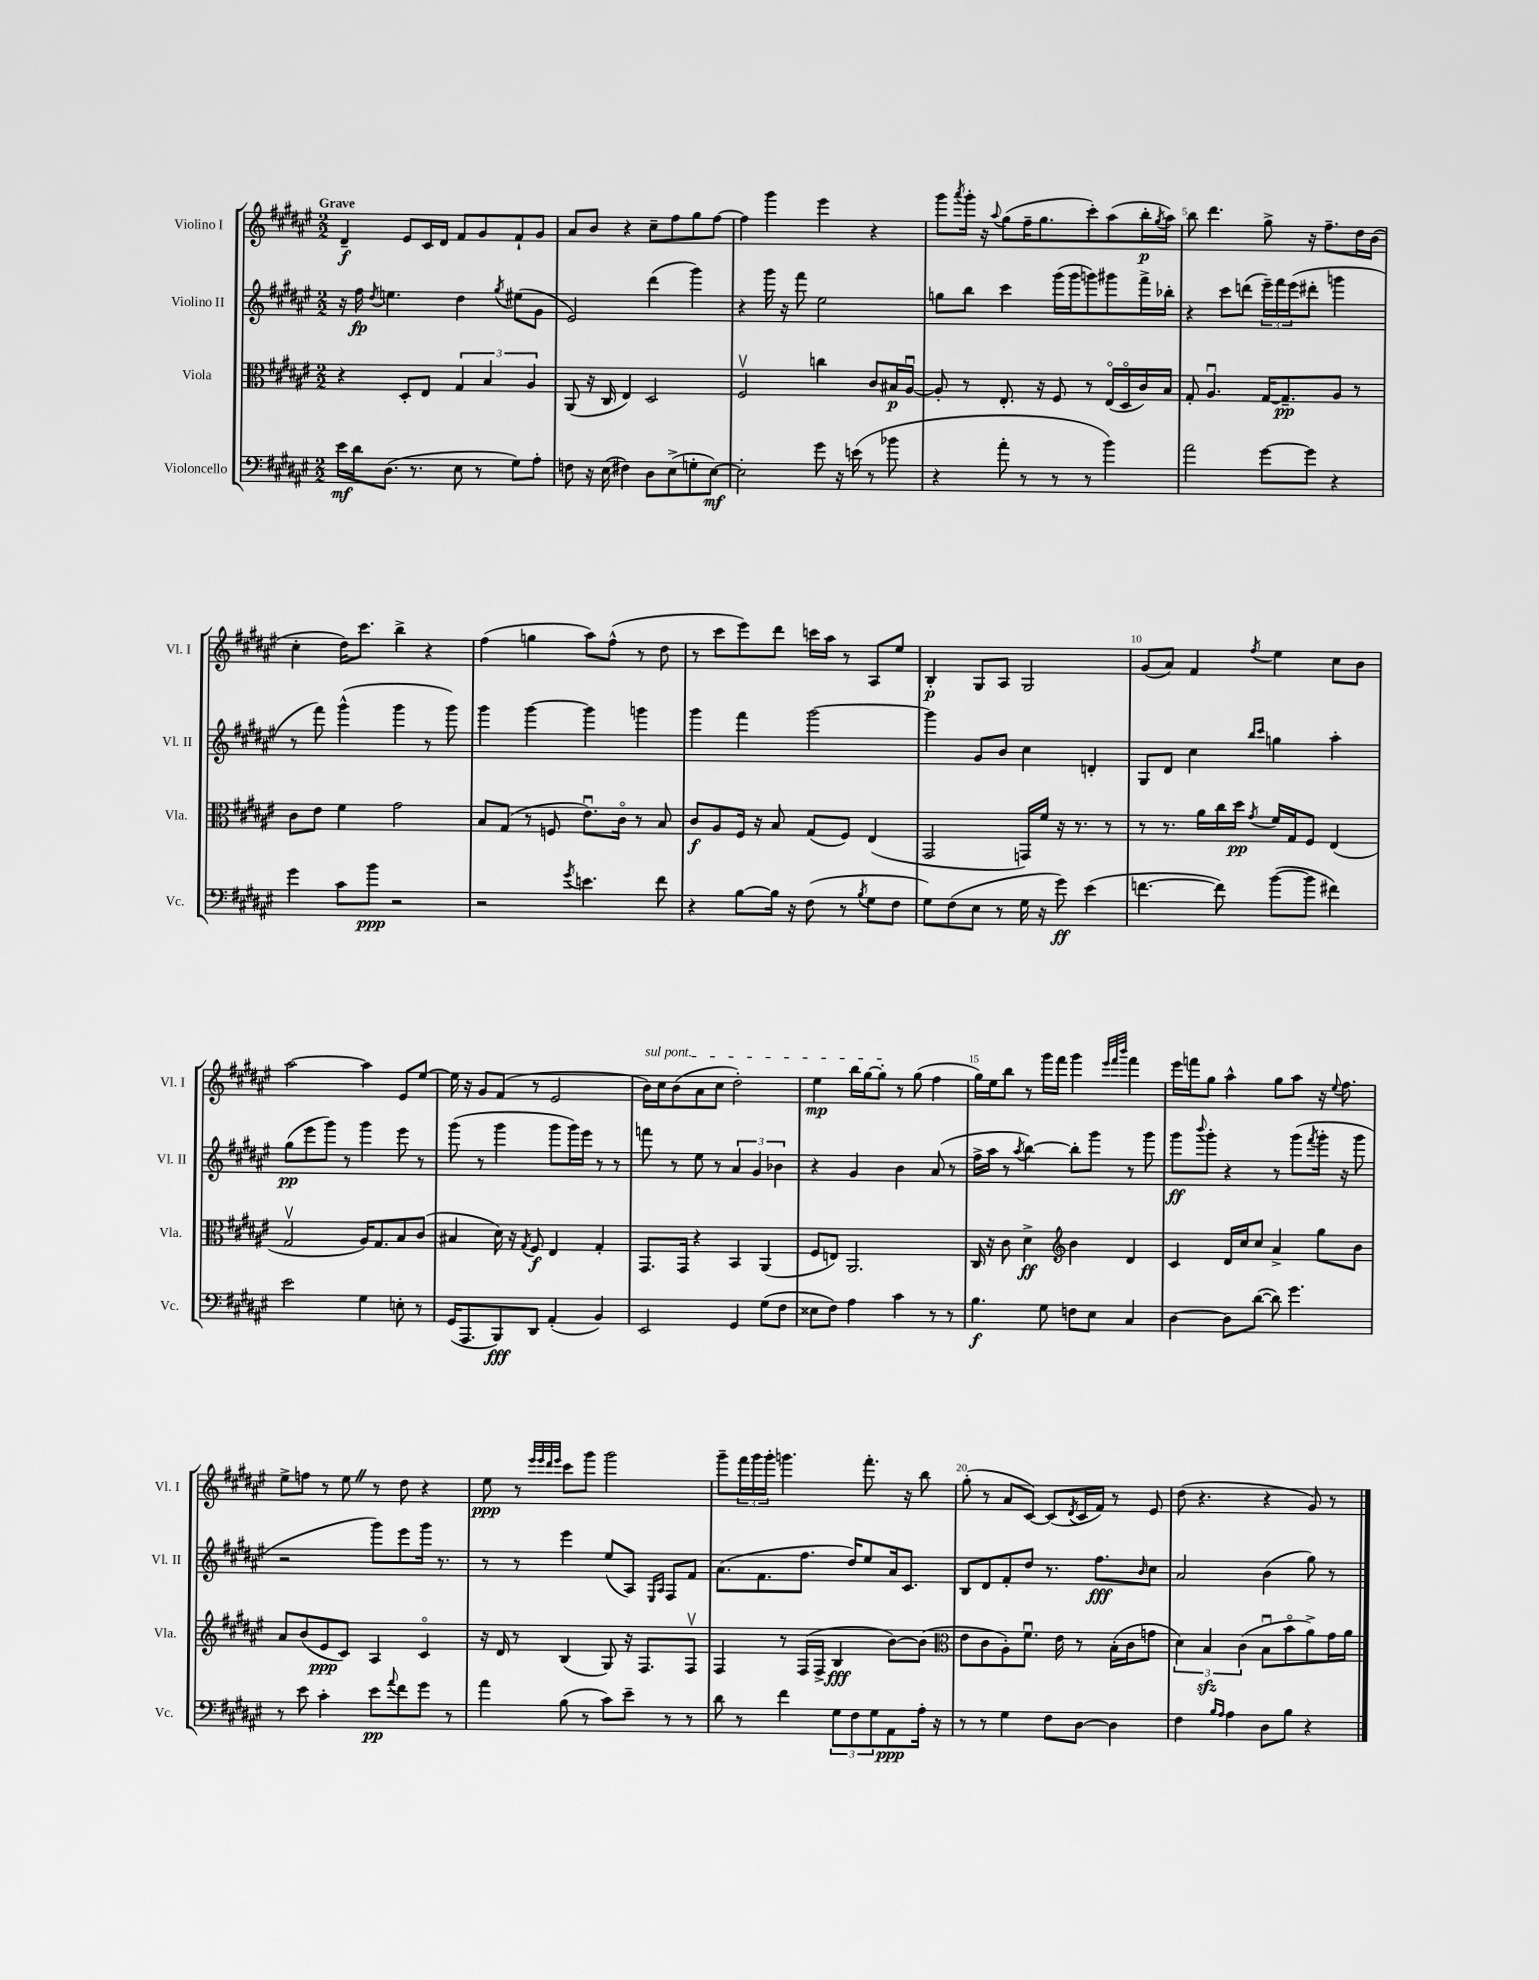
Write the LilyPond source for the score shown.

<<
\new StaffGroup <<
\new Staff = "s0" \with { instrumentName = "Violino I" shortInstrumentName = "Vl. I" } {
    \clef treble \key fis \major \numericTimeSignature \time 2/2 \tempo "Grave"
    dis'4--\f eis'8 cis'16 dis'16 fis'8 gis'8 fis'8-! gis'8 |
    ais'8 b'8 r4 cis''8-- fis''8 gis''8 fis''8~ |
    fis''4 gis'''4 eis'''4 r4 |
    gis'''8 \acciaccatura { ais'''8 } gis'''16-. r16 \appoggiatura { ais''8 } gis''8( fis''16-- gis''8. cis'''8-.) ais''8( b''16-.\p \acciaccatura { gis''8 } ais''16) |
    b''8 dis'''4. gis''8-> r16 fis''8.-- dis''16 b'16( |
    cis''4-. dis''16) cis'''8. b''4-> r4 |
    fis''4( g''4 ais''8) fis''8-^( r8 dis''8 |
    r8 cis'''8 eis'''8) dis'''8 c'''16 ais''16 r8 ais8 eis''8 |
    b4-.\p gis8 ais8 gis2 |
    gis'8( ais'8) fis'4 \acciaccatura { fis''8 } eis''4 cis''8 b'8 |
    ais''2~ ais''4 eis'8 eis''8~ |
    eis''16 r16 gis'8 fis'8( r8 eis'2 |
    \once \override TextSpanner.bound-details.left.text = \markup { \italic "sul pont." } b'16\startTextSpan) cis''16 b'8( ais'8 cis''8 dis''2-.) |
    eis''4\mp b''16 gis''16~ gis''8-.\stopTextSpan r8 gis''8( fis''4 |
    gis''16) eis''16 b''8 r8 gis'''16 fis'''16 gis'''4 \grace { eis'''32 fis'''32 b'''32 } fis'''4 |
    eis'''16 f'''16 gis''8 ais''4-^ gis''8 ais''8 r16 \appoggiatura { eis''8 } fis''8. |
    eis''8-> f''8 r8 eis''8 \once \override BreathingSign.text = \markup { \musicglyph "scripts.caesura.straight" } \breathe r8 dis''8 r4 |
    eis''8\ppp r8 \grace { eis'''32 eis'''32 dis'''32 eis'''32 } cis'''8 gis'''8 gis'''2 |
    gis'''8-- \tuplet 3/2 { fis'''16 gis'''16 gis'''16-. } g'''4. fis'''8.-. r16 b''8 |
    gis''8-.( r8 ais'8 cis'8~) cis'8( \acciaccatura { dis'8 } cis'16 fis'16) r8 eis'8 |
    dis''8( r4. r4 gis'8) r8 \bar "|." |
}
\new Staff = "s1" \with { instrumentName = "Violino II" shortInstrumentName = "Vl. II" } {
    \clef treble \key fis \major \numericTimeSignature \time 2/2
    r16 fis''16\fp \acciaccatura { dis''8 } e''4. dis''4 \acciaccatura { gis''8 } eis''8( gis'8 |
    eis'2) dis'''4( gis'''4) |
    r4 gis'''16 r16 fis'''8 eis''2 |
    g''8 b''8 cis'''4 gis'''16( gis'''16 g'''8) gis'''8 fis'''16-> bes''16-. |
    r4 cis'''8 d'''8( \tuplet 3/2 { eis'''16--) fis'''16 eis'''16( } dis'''8-. g'''4 |
    r8 fis'''8) gis'''4-^( gis'''4 r8 gis'''8) |
    gis'''4 gis'''4~ gis'''4 g'''4 |
    gis'''4 fis'''4 gis'''2~ |
    gis'''4 gis'8 b'8 cis''4 d'4-. |
    gis8 dis'8 cis''4 \grace { b''16 cis'''16 } g''4 ais''4-. |
    gis''8\pp( eis'''8 gis'''8) r8 gis'''4 eis'''8 r8 |
    gis'''8( r8 gis'''4 gis'''8 gis'''16) eis'''16 r8 r8 |
    f'''8 r8 eis''8 r8 \tuplet 3/2 { ais'4 gis'4 bes'4 } |
    r4 gis'4 b'4 ais'8( r8 |
    fis''16-> ais''16 r8 \acciaccatura { ais''8 } b''4~) b''8-. gis'''8 r8 gis'''8 |
    gis'''8\ff \appoggiatura { b'''8 } gis'''8-. r4 r8 gis'''8( \acciaccatura { fis'''8 } gis'''16-. r16 gis'''8 |
    r2 gis'''8) eis'''8 gis'''16 r8. |
    r8 r8 eis'''4 eis''8( ais8) \grace { eis16 ais16 } fis8 fis'8 |
    ais'8.( fis'8. fis''8. dis''16) eis''8 ais'16 cis'8. |
    b8 dis'8 fis'8-. dis''8 r8. fis''8.\fff \grace { b'16 } cis''8 |
    ais'2 b'4( gis''8) r8 \bar "|." |
}
\new Staff = "s2" \with { instrumentName = "Viola" shortInstrumentName = "Vla." } {
    \clef alto \key fis \major \numericTimeSignature \time 2/2
    r4 dis8-. eis8 \tuplet 3/2 { gis4 b4 ais4 } |
    ais,8( r16 cis16 eis4) dis2 |
    fis2\upbow c''4 cis'8 bis16\p ais16~\downbow |
    ais8-. r8 eis8.-. r16 fis8 r8 eis16\flageolet( dis16\flageolet cis'16) b16 |
    gis8-. ais4.\downbow gis16~ gis8.--\pp ais8 r8 |
    cis'8 eis'8 fis'4 gis'2 |
    b8 gis8( r8 f8 eis'8.\downbow) cis'16\flageolet r8 b8 |
    cis'8\f ais8 fis16 r16 b8 gis8( fis8) eis4( |
    gis,2 g,16) fis'16 r16 r8. r8 |
    r8 r8. ais'16 cis''16 dis''16\pp \acciaccatura { gis'8 } fis'16 gis16 fis8 eis4( |
    gis2\upbow ais16) gis8. b8 cis'8( |
    bis4 dis'16) r16 \acciaccatura { gis8 } fis8\f eis4 gis4-. |
    gis,8. gis,16 r4 b,4 ais,4( |
    fis8 e8) ais,2. |
    cis16 r16 cis'8 dis'4->\ff \clef treble b'4 dis'4 |
    cis'4 dis'16 cis''16 cis''8 ais'4-> gis''8 b'8 |
    ais'8 b'8( eis'8\ppp cis'8) ais4 cis'4\flageolet |
    r16 dis'16 r8 b4( gis8) r16 fis8. fis8\upbow |
    fis4 r8 fis16( fis16-> b4\fff b'8~) b'8( |
    \clef alto eis'8 cis'8 ais8-.) fis'8.\downbow eis'16 r8 b16-.( cis'16 g'8 |
    \tuplet 3/2 { dis'4) b4\sfz cis'4( } b8\downbow b'8\flageolet ais'8->) gis'16 ais'16 \bar "|." |
}
\new Staff = "s3" \with { instrumentName = "Violoncello" shortInstrumentName = "Vc." } {
    \clef bass \key fis \major \numericTimeSignature \time 2/2
    eis'16\mf dis'16 dis8.( r8. eis8 r8 gis8) ais8-. |
    f8 r16 eis16( fis4) dis8 eis8->( g8-. eis8~\mf) |
    eis2-. gis'8 r16 e'16( r8 bes'8 |
    r4 ais'8-. r8 r8 r8 b'4) |
    ais'2 gis'8~ gis'8 r4 |
    gis'4 cis'8 b'8\ppp r2 |
    r2 \acciaccatura { gis'8 } e'4. fis'8 |
    r4 b8~ b16 r16 fis8( r8 \acciaccatura { b8 } gis8 fis8 |
    gis8) fis8( eis8 r8 gis16 r16 gis'8\ff) eis'4( |
    f'4.~ f'8) b'8~( b'8 fis'4) |
    eis'2 gis4 e8-. r8 |
    gis,16( ais,,8. b,,8\fff) dis,8 ais,4-.( b,4) |
    eis,2 gis,4 gis8( fis8 |
    eisis8 fis8) ais4 cis'4 r8 r8 |
    b4.\f gis8 f8 eis8 cis4 |
    dis4~ dis8 dis'8~( dis'8) gis'4. |
    r8 eis'8 cis'4-. eis'8\pp \appoggiatura { ais'8 } fis'8 gis'8 r8 |
    ais'4 b8( r8 cis'8) eis'8-- r8 r8 |
    dis'8 r8 fis'4 \tuplet 3/2 { gis8 fis8 gis8 } ais,8\ppp ais16-. r16 |
    r8 r8 gis4 fis8 dis8~ dis4 |
    fis4 \grace { b16 ais16 } ais4 dis8 b8 r4 \bar "|." |
}
>>
>>
\layout { \context { \Score \override BarNumber.break-visibility = ##(#f #t #t) barNumberVisibility = #(every-nth-bar-number-visible 5) } }
